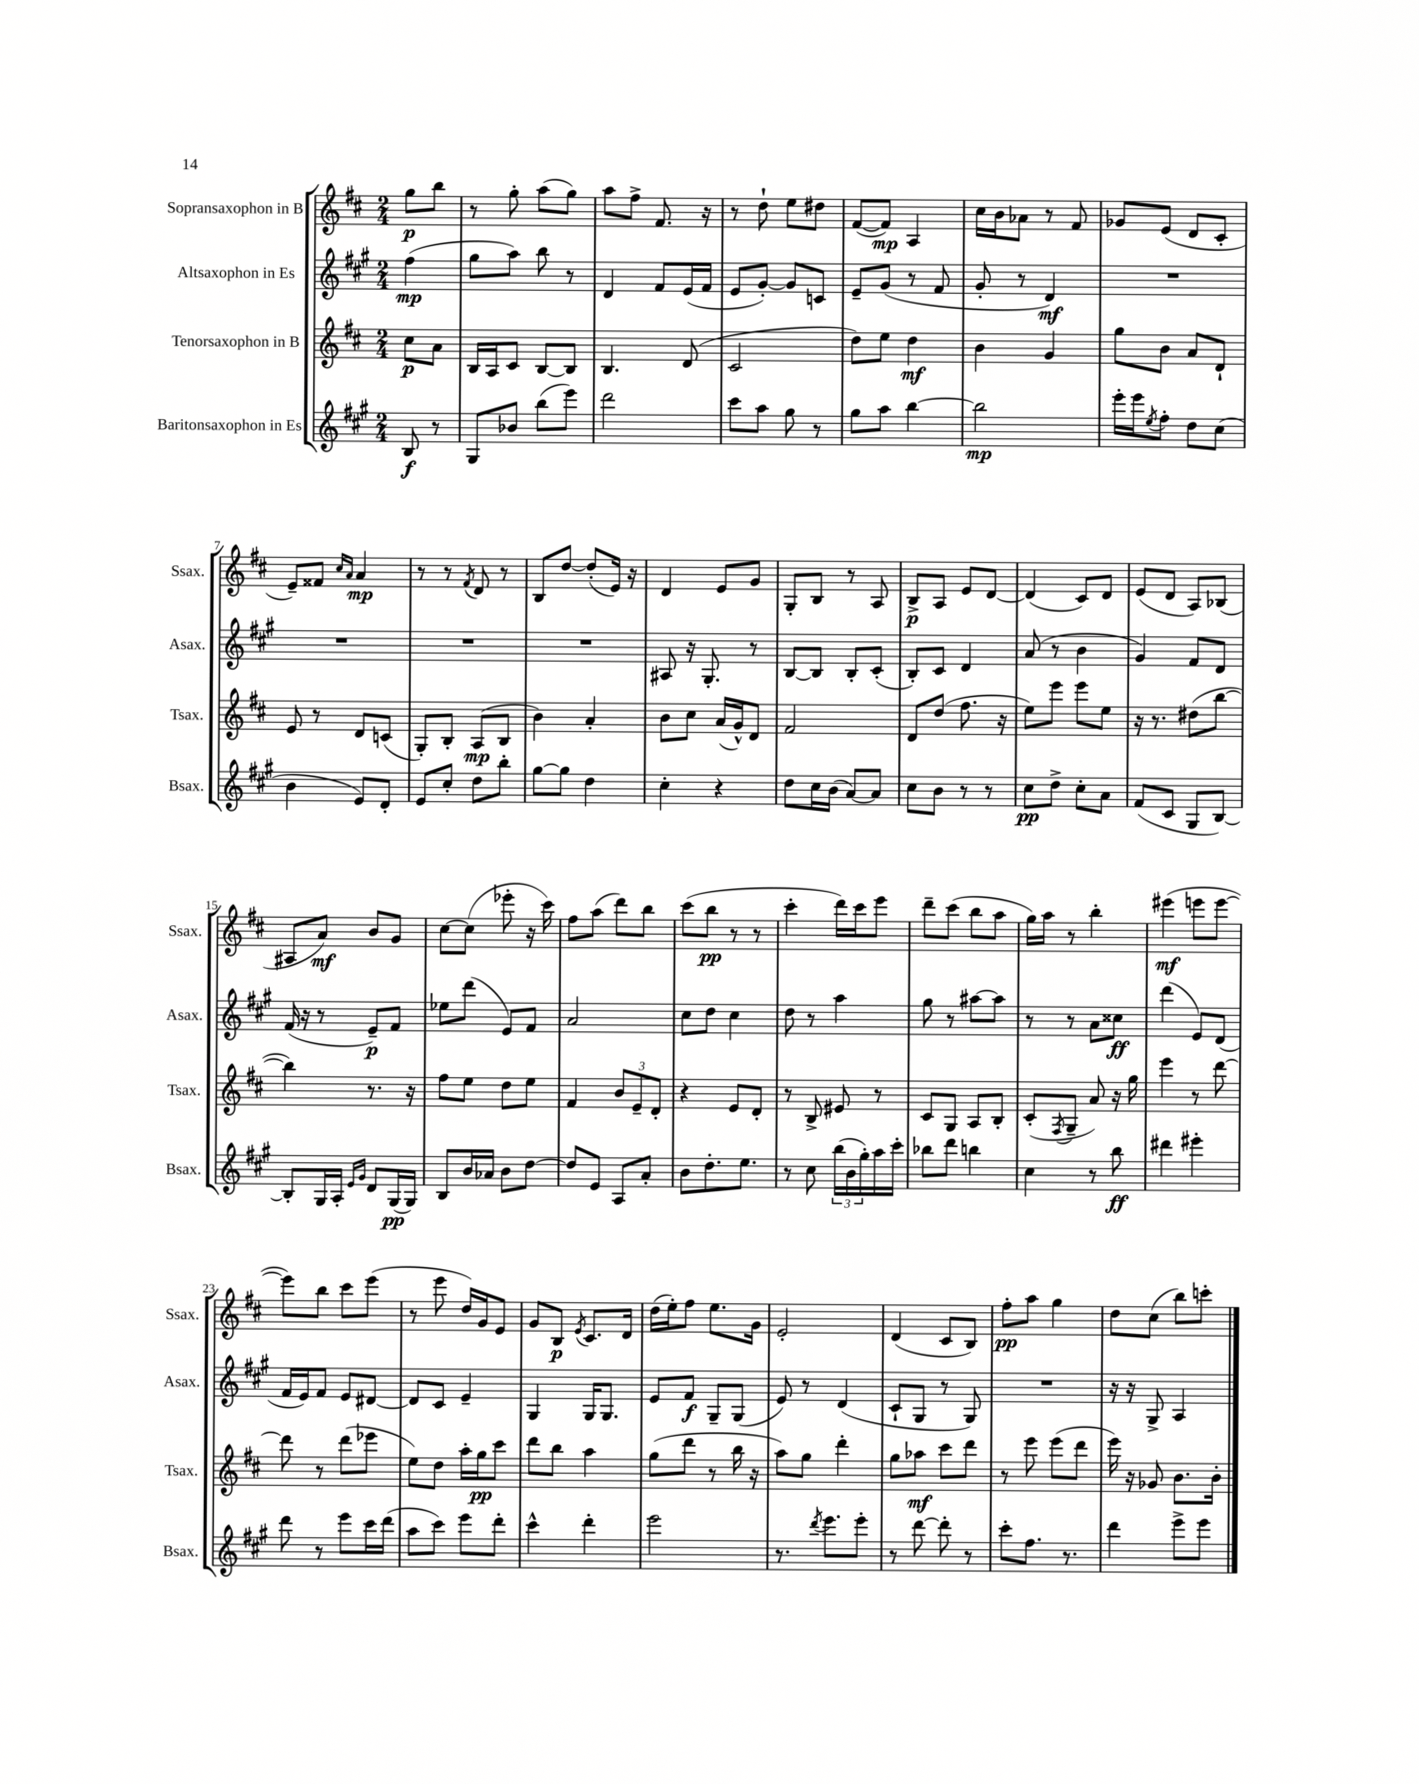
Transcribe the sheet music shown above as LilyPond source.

<<
\new StaffGroup <<
\new Staff = "s0" \with { instrumentName = "Sopransaxophon in B" shortInstrumentName = "Ssax." } {
    \clef treble \key d \major \numericTimeSignature \time 2/4 \partial 4
    g''8\p b''8 |
    r8 g''8-. a''8( g''8) |
    a''8 fis''8-> fis'8. r16 |
    r8 d''8-! e''8 dis''8 |
    fis'8~( fis'8\mp) a4 |
    cis''16 b'16 aes'8 r8 fis'8 |
    ges'8 e'8( d'8 cis'8-. |
    e'8--) fisis'8 \grace { cis''16 a'16 } a'4\mp |
    r8 r8 \acciaccatura { fis'8 } d'8 r8 |
    b8 d''8~ d''8-.( e'16) r16 |
    d'4 e'8 g'8 |
    g8-. b8 r8 a8 |
    b8->\p a8 e'8 d'8~ |
    d'4( cis'8) d'8 |
    e'8( d'8 a8) bes8( |
    ais8 a'8\mf) b'8 g'8 |
    cis''8~ cis''8( ees'''8-. r16 cis'''16) |
    fis''8 a''8( d'''8) b''8 |
    cis'''8( b''8\pp r8 r8 |
    cis'''4-. d'''16) cis'''16 e'''8 |
    d'''8-- cis'''8( b''8 a''8 |
    g''16) a''16 r8 b''4-. |
    eis'''4\mf( e'''8 e'''8~ |
    e'''8) b''8 cis'''8 e'''8( |
    r8 e'''8 d''16) g'16 e'8 |
    g'8 b8\p \acciaccatura { e'8 } cis'8. d'16 |
    d''16( e''16-.) fis''8 e''8. g'16 |
    e'2-. |
    d'4( cis'8 b8) |
    fis''8-.\pp a''8 g''4 |
    d''8 cis''8( b''8) c'''8-. \bar "|." |
}
\new Staff = "s1" \with { instrumentName = "Altsaxophon in Es" shortInstrumentName = "Asax." } {
    \clef treble \key a \major \numericTimeSignature \time 2/4 \partial 4
    fis''4\mp( |
    gis''8 a''8) b''8 r8 |
    d'4 fis'8 e'16( fis'16 |
    e'8 gis'8~-.) gis'8 c'8 |
    e'8-- gis'8( r8 fis'8 |
    gis'8-. r8 d'4\mf) |
    R2 |
    R2 |
    R2 |
    R2 |
    ais8 r16 gis8.-. r8 |
    b8~ b8 b8-. cis'8-.( |
    b8-.) cis'8 d'4 |
    a'8( r8 b'4 |
    gis'4) fis'8 d'8 |
    fis'16( r16 r8 e'8--\p) fis'8 |
    ees''8 d'''8( e'8) fis'8 |
    a'2 |
    cis''8 d''8 cis''4 |
    d''8 r8 a''4 |
    gis''8 r8 ais''8~ ais''8 |
    r8 r8 a'8 cisis''8\ff |
    d'''4( e'8) d'8( |
    fis'16 e'16) fis'8 e'8 dis'8~ |
    dis'8 cis'8 e'4-- |
    gis4 gis16 gis8. |
    e'8 fis'8\f gis8-- gis8( |
    e'8) r8 d'4( |
    cis'8-! gis8 r8 gis8) |
    R2 |
    r16 r16 gis8-> a4 \bar "|." |
}
\new Staff = "s2" \with { instrumentName = "Tenorsaxophon in B" shortInstrumentName = "Tsax." } {
    \clef treble \key d \major \numericTimeSignature \time 2/4 \partial 4
    cis''8\p a'8 |
    b16 a16 cis'8 b8~ b8 |
    b4. d'8( |
    cis'2 |
    d''8) e''8 d''4\mf |
    b'4 g'4 |
    g''8 b'8 a'8 d'8-! |
    e'8 r8 d'8 c'8( |
    g8-.) b8-. a8\mp( b8 |
    b'4) a'4-. |
    b'8 cis''8 a'16( g'16-^) d'8 |
    fis'2 |
    d'8 d''8( fis''8. r16 |
    e''8) e'''8 e'''8 e''8 |
    r16 r8. dis''8( b''8~ |
    b''4) r8. r16 |
    fis''8 e''8 d''8 e''8 |
    fis'4 \tuplet 3/2 { b'8 e'8-- d'8-. } |
    r4 e'8 d'8-. |
    r8 b8-> eis'8 r8 |
    cis'8 g8 a8 b8-. |
    cis'8-.( \acciaccatura { fis8 } g8-- a'8) r16 g''16 |
    e'''4 r8 d'''8~ |
    d'''8 r8 d'''8( ees'''8 |
    e''8) d''8 a''16-. g''16\pp cis'''8 |
    d'''8 b''8 a''4 |
    g''8( d'''8 r8 b''16 r16 |
    a''8) g''8 d'''4-. |
    g''8 aes''8\mf cis'''8 d'''8 |
    r8 e'''8 e'''8( d'''8 |
    e'''16) r16 ges'8 b'8. b'16-. \bar "|." |
}
\new Staff = "s3" \with { instrumentName = "Baritonsaxophon in Es" shortInstrumentName = "Bsax." } {
    \clef treble \key a \major \numericTimeSignature \time 2/4 \partial 4
    b8\f r8 |
    gis8 bes'8 b''8( e'''8) |
    d'''2 |
    cis'''8 a''8 gis''8 r8 |
    gis''8 a''8 b''4~ |
    b''2\mp |
    e'''16-. e'''16 \acciaccatura { e''8 } fis''8-. d''8 cis''8( |
    b'4 e'8) d'8-. |
    e'8 cis''8-. d''8 b''8-. |
    gis''8~ gis''8 d''4 |
    cis''4-. r4 |
    d''8 cis''16 b'16( a'8~) a'8 |
    cis''8 b'8 r8 r8 |
    cis''8\pp d''8-> cis''8-. a'8 |
    fis'8( cis'8 gis8 b8~) |
    b8-. gis16 a16-. \grace { e'16 gis'16 } d'8 gis16\pp( gis16) |
    b8 b'16 aes'16 b'8 d''8~ |
    d''8 e'8 a8 a'8-. |
    b'8 d''8.-. e''8. |
    r8 cis''8 \tuplet 3/2 { b''16( b'16 gis''16-.) } a''16 cis'''16-. |
    bes''8 d'''8 b''4 |
    cis''4 r8 b''8\ff |
    dis'''4 eis'''4-. |
    d'''8 r8 e'''8 cis'''16 d'''16( |
    a''8 cis'''8) e'''8 d'''8-. |
    cis'''4-^ d'''4-. |
    e'''2 |
    r8. \acciaccatura { d'''8 } e'''8. e'''8-. |
    r8 d'''8~ d'''8-. r8 |
    cis'''8-. fis''8. r8. |
    d'''4 e'''8-> e'''8 \bar "|." |
}
>>
>>
